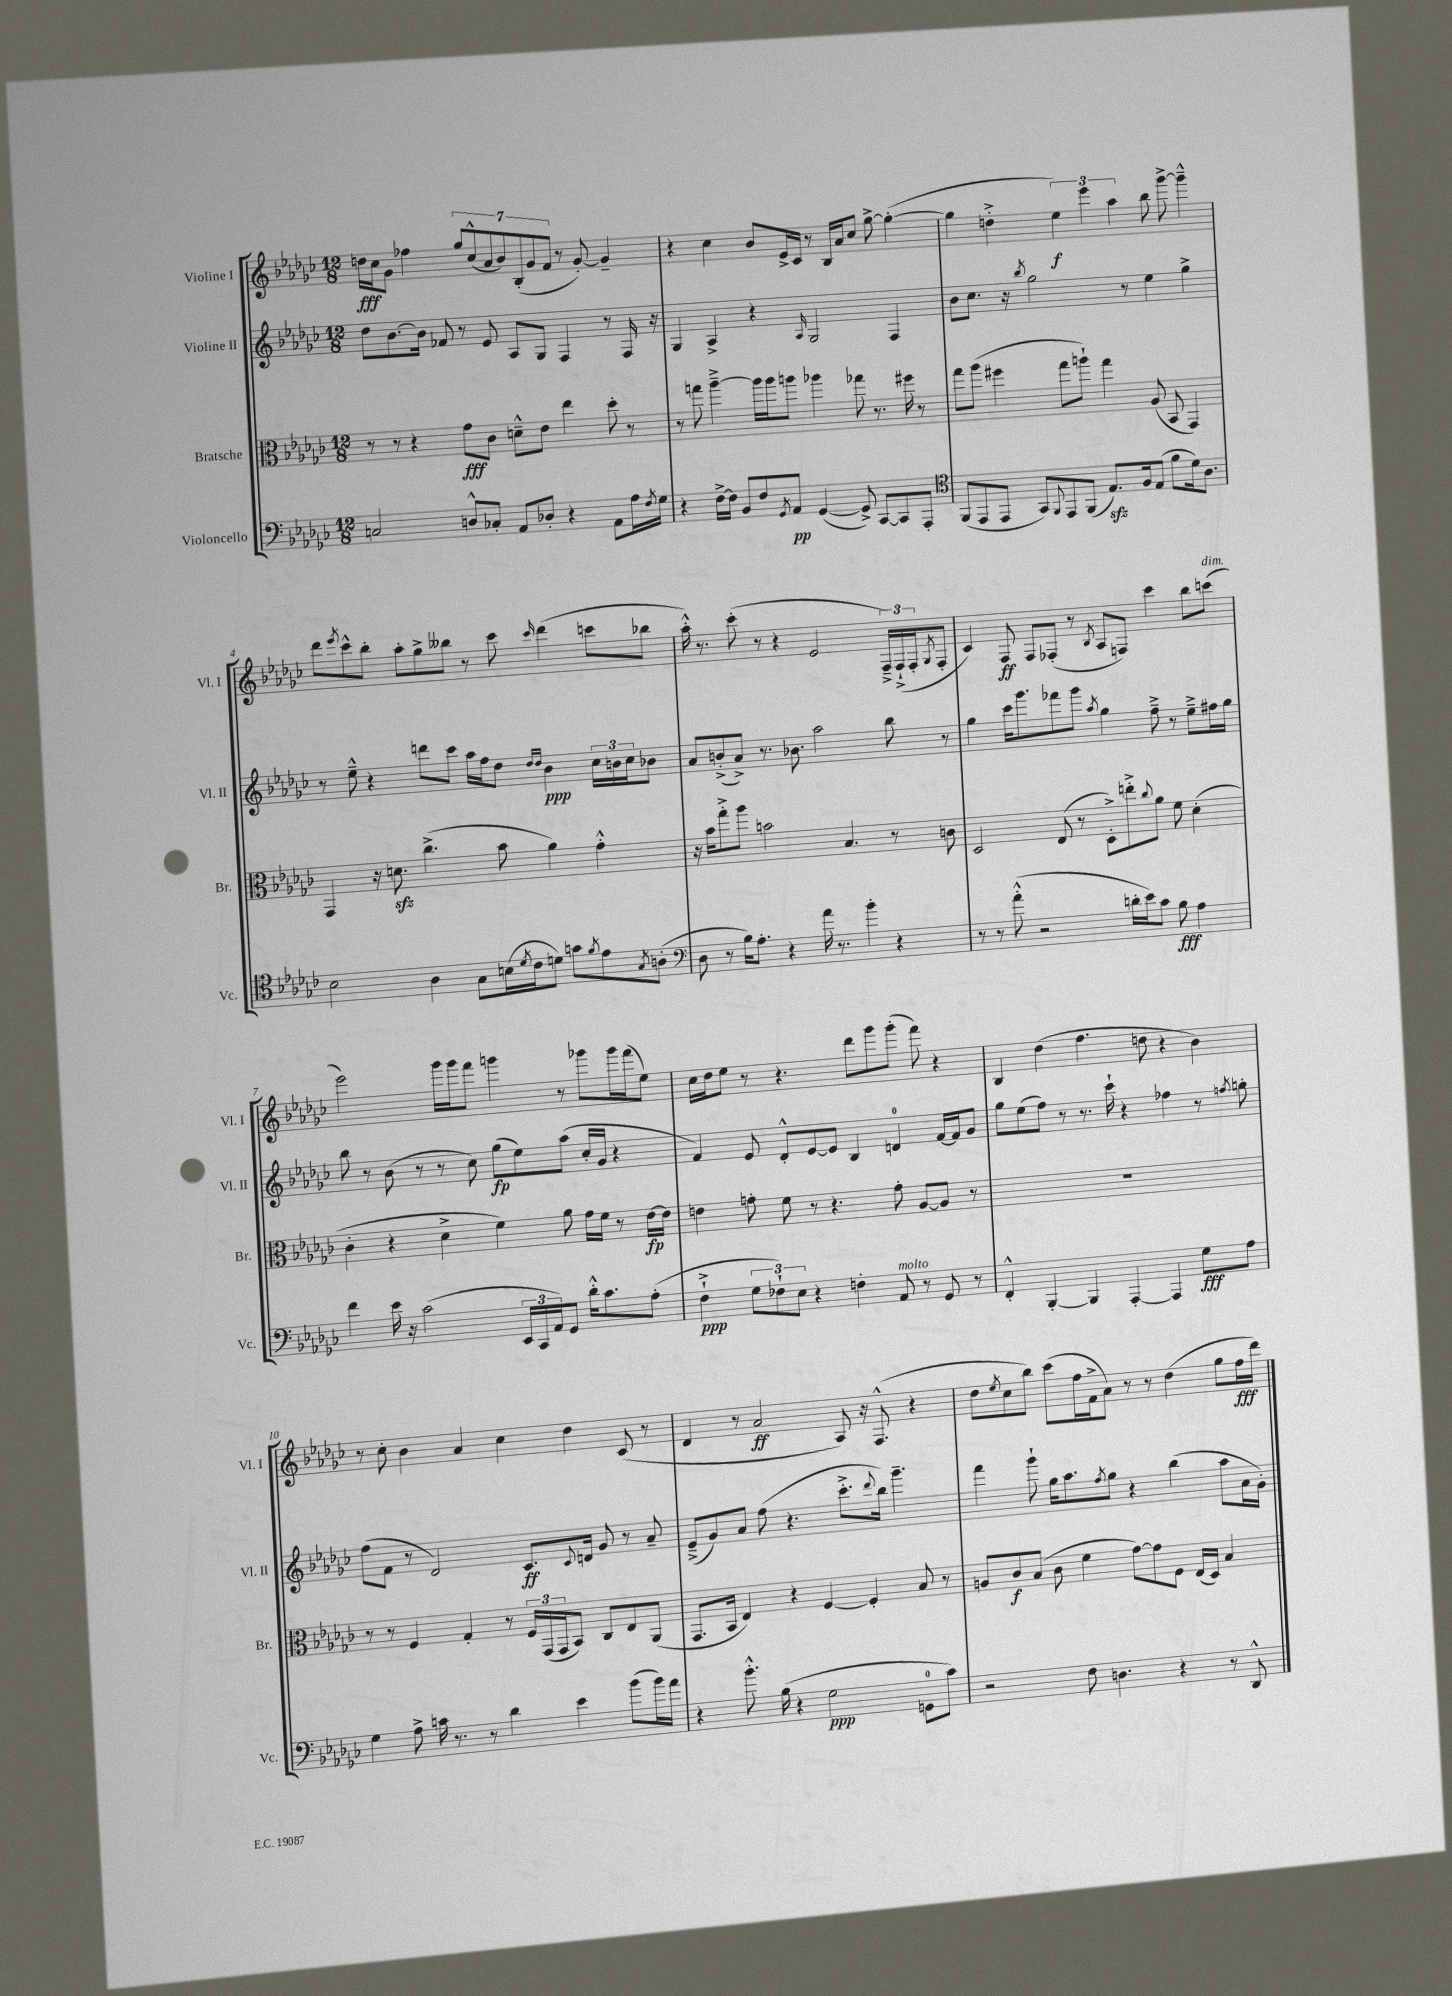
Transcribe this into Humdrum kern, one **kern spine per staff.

**kern	**dynam	**kern	**dynam	**kern	**dynam	**kern	**dynam
*part4	*part4	*part3	*part3	*part2	*part2	*part1	*part1
*staff4	*staff4	*staff3	*staff3	*staff2	*staff2	*staff1	*staff1
*I"Violoncello	*	*I"Bratsche	*	*I"Violine II	*	*I"Violine I	*
*I'Vc.	*	*I'Br.	*	*I'Vl. II	*	*I'Vl. I	*
*clefF4	*	*clefC3	*	*clefG2	*	*clefG2	*
*k[b-e-a-d-g-c-]	*	*k[b-e-a-d-g-c-]	*	*k[b-e-a-d-g-c-]	*	*k[b-e-a-d-g-c-]	*
*M12/8	*	*M12/8	*	*M12/8	*	*M12/8	*
=1	=1	=1	=1	=1	=1	=1	=1
2Cn/	.	8r	.	8dd-\L	.	16ddn\LL	fff
.	.	.	.	.	.	16cc-\J	.
.	.	8r	.	[8.b-\	.	8g-\J	.
.	.	4r	.	.	.	4ff-X\	.
.	.	.	.	16b-\Jk]	.	.	.
.	.	.	.	8f-X/	.	.	.
8Dn^^/L	.	8g-\L	fff	8r	.	14gg-/L	.
.	.	.	.	.	.	(14cc-^^/	.
8C-X'/J	.	8c-\J	.	8e-/	.	.	.
.	.	.	.	.	.	14a-/	.
.	.	.	.	.	.	14b-/)	.
8AA-/L	.	8dn~^^\L	.	8A-/L	.	.	.
.	.	.	.	.	.	(14B-'/	.
.	.	.	.	.	.	14g-/	.
8D-X'/J	.	8e-\J	.	8G-/J	.	.	.
.	.	.	.	.	.	14f/J	.
4r	.	4ee-\	.	4F/	.	8r	.
.	.	.	.	.	.	[8g-'/)	.
8AA-\L	.	8dd-'\	.	8r	.	4g-~/]	.
16A-\L	.	8r	.	16F/	.	.	.
8qF/	.	.	.	.	.	.	.
16G-\JJ	.	.	.	16r	.	.	.
=2	=2	=2	=2	=2	=2	=2	=2
4r	.	8r	.	4G-/	.	4r	.
.	.	8ggn\	.	.	.	.	.
[16F^\LL	.	[4aa-~^\	.	4A-^/	.	4cc-\	.
16F\JJ]	.	.	.	.	.	.	.
8BB-/L	.	.	.	.	.	.	.
8F/	.	16aa-\LL]	.	4r	.	8b-/L	.
.	.	16aa-\J	.	.	.	.	.
8qGG-/	.	.	.	.	.	.	.
8AA-/J	pp	8aan\J	.	.	.	16e-^/L	.
.	.	.	.	.	.	16c-/JJ	.
.	.	.	.	16qqA-/	.	.	.
([4GG-/	.	4aa-X\	.	2G-/	.	8r	.
.	.	.	.	.	.	16B-/LL	.
.	.	.	.	.	.	16a-/J	.
8GG-^/])	.	8gg-X\	.	.	.	8cc-/J	.
[8CC-/L	.	8.r	.	.	.	[8gg-^\	.
8CC-/]	.	.	.	4F/	.	(4gg-'\_	.
.	.	16ff#X\	.	.	.	.	.
8AAA-'/J	.	8r	.	.	.	.	.
=3	=3	=3	=3	=3	=3	=3	=3
*clefC4	*	*	*	*	*	*	*
(8FF/L	.	8gg-\L	.	8b-\L	.	4gg-\]	.
8EE-/	.	(8aa-\J	.	8.cc-\J	.	.	.
8EE-/J	.	4ff#X\	.	.	.	4ddn'^\	.
.	.	.	.	16r	.	.	.
.	.	.	.	8qbb-/	.	.	.
8GG-/L)	.	.	.	2gg-\	.	.	.
8qqFF/	.	.	.	.	.	.	.
8EE-/	.	8gg-\L	.	.	.	6ee-\)	f
(8FF/J	.	8aan`\J)	.	.	.	.	.
.	.	.	.	.	.	6eee-\	.
8.E-zz/L)	.	4gg-\	.	.	.	.	.
.	.	.	.	.	.	6aa-\	.
.	.	.	.	8r	.	.	.
16F/k	.	.	.	.	.	.	.
(8E-/J	.	(8A-/	.	4ee-\	.	8bb-\	.
8f\L	.	8BB-/	.	.	.	[8ggg-^\	.
16d-\k)	.	4GG-/)	.	4gg-^\	.	4ggg-~^^\]	.
8.A-\J	.	.	.	.	.	.	.
!!LO:LB:g=z
=4	=4	=4	=4	=4	=4	=4	=4
2B-\	.	4GG-/	.	8r	.	8ddd-\L	.
.	.	.	.	.	.	8qeee-/	.
.	.	.	.	8ee-~^^\	.	8ccc-^^\	.
.	.	16r	.	4r	.	8bb-'\J	.
.	.	8.dnzz\	.	.	.	.	.
.	.	.	.	.	.	8aa-'\L	.
4A-\	.	(4.cc-^\	.	8dddn\L	.	8gg-^\	.
.	.	.	.	8ccc-\J	.	8bb--X\J	.
8G-\L	.	.	.	16aa-\LL	.	8r	.
.	.	.	.	16ff\J	.	.	.
(16Bn\L	.	8b-\	.	8dd-\J	.	8ccc-\	.
8qd-/	.	.	.	.	.	.	.
16c-\J	.	.	.	.	.	.	.
.	.	.	.	16qqdd-/LL	.	.	.
.	.	.	.	16qqdd-/JJ	.	16qqccc-/	.
8dn\J)	.	4a-\)	.	4b-\	ppp	(4ddd-\	.
8gn\L	.	.	.	.	.	.	.
8qf/	.	.	.	.	.	.	.
8e-\	.	4g-'^^\	.	24cc-\LL	.	8cccn\L	.
.	.	.	.	24bn\	.	.	.
.	.	.	.	24cc-\J	.	.	.
8qG-/	.	.	.	.	.	.	.
(8An'\J	.	.	.	8b-X\J	.	8bb-X\J	.
=5	=5	=5	=5	=5	=5	=5	=5
*clefF4	*	*	*	*	*	*	*
8D-\	.	16r	.	8a-/L	.	16aa-'^^\)	.
.	.	16b-\KL	.	.	.	8.r	.
8r	.	8gg-'^\	.	(8bn'^/	.	.	.
16B-\KL)	.	8aa-\J	.	8a-^/J)	.	(8ccc-'\	.
8.A-'\J	.	.	.	.	.	.	.
.	.	2bn\	.	8.r	.	8r	.
4r	.	.	.	.	.	4r	.
.	.	.	.	8.b-X\	.	.	.
16a-\	.	.	.	2aa-\	.	2e-/	.
8.r	.	.	.	.	.	.	.
.	.	4.B-/	.	.	.	.	.
4b-'\	.	.	.	.	.	.	.
4r	.	8r	.	8bb-\	.	24F~^/LL)	.
.	.	.	.	.	.	(24F`^/	.
.	.	.	.	.	.	24F'/J	.
.	.	.	.	.	.	8qG-/	.
.	.	8cn\	.	8r	.	8F'/J	.
=6	=6	=6	=6	=6	=6	=6	=6
8r	.	2D-/	.	4gg-\	.	4c-/)	.
8r	.	.	.	.	.	.	.
(8a-'^^\	.	.	.	16ccc-\KL	.	8F/	ff
.	.	.	.	8.ggg-\	.	.	.
2r	.	.	.	.	.	8F/L	.
.	.	(8E-/	.	8fff-X\	.	(8F-X'/J	.
.	.	8r	.	8ggg-\J	.	8r	.
.	.	.	.	8qaa-/	.	8qB-/	.
.	.	8D-'^\L)	.	4gg-\	.	8A-/L	.
16dn'\LL	.	8een'^\	.	.	.	8Fn/J)	.
16e-\J)	.	.	.	.	.	.	.
.	.	8qqcc-/	.	.	.	.	.
8c-\J	.	8a-\J	.	8ff~^\	.	4ccc-\	.
8B-\	fff	8f\	.	8r	.	.	.
4A-\	.	(4d-'\	.	8ee-~^\L	.	8bb-\L	.
!	!	!	!	!	!	!LO:TX:a:i:t=dim.	!
.	.	.	.	16ff#X\L	.	(8cccn\J	.
.	.	.	.	16gg-\JJ	.	.	.
!!LO:LB:g=z
=7	=7	=7	=7	=7	=7	=7	=7
4f\	.	4c-'\	.	8bb-\	.	2eee-\)	.
.	.	.	.	8r	.	.	.
16e-\	.	4r	.	(8b-\	.	.	.
16r	.	.	.	.	.	.	.
(2c-\	.	.	.	8r	.	.	.
.	.	4d-^\	.	8r	.	16ggg-\LL	.
.	.	.	.	.	.	16ggg-\J	.
.	.	.	.	8cc-\)	.	8fff\J	.
.	.	4f\)	.	(8gg-\L	fp	4gggn\	.
24EE-/LL	.	.	.	8ee-\)	.	.	.
24CC-/	.	.	.	.	.	.	.
24AA-/J)	.	.	.	.	.	.	.
8GG-/J	.	8a-\	.	(8aa-\J	.	8r	.
16d-'^^\KL	.	16g-\LL	.	16cc-'/LL	.	8ggg-X\L	.
8.c-\	.	16f\JJ	.	16g-/JJ	.	.	.
.	.	8r	.	4r	.	16ggg-\L	.
.	.	.	.	.	.	(16fff\J	.
(8A-'\J	.	[16e-\LL	fp	.	.	8ee-\J)	.
.	.	16e-\JJ]	.	.	.	.	.
=8	=8	=8	=8	=8	=8	=8	=8
4F`^\	ppp	4en\	.	4f/)	.	16cc-\LL	.
.	.	.	.	.	.	16dd-\J	.
.	.	.	.	.	.	8ee-\J	.
12G-\L	.	8gn'\	.	8e-/	.	8r	.
12F-X`\)	.	.	.	.	.	.	.
.	.	8f\	.	8d-'^^/L	.	4.r	.
12E-\J	.	.	.	.	.	.	.
4r	.	8r	.	[8e-/	.	.	.
.	.	4.r	.	8e-/J]	.	.	.
4Fn'\	.	.	.	4B-/	.	8ddd-\L	.
.	.	.	.	.	.	8ggg-\	.
!LO:TX:a:i:t=molto	!	!	!	!	!	!	!
8AA-/	.	8g'\	.	4dn/	.	(8ggg-'\J	.
8r	.	[8A-/L	.	.	.	8fff\)	.
8GG-/	.	8A-/J]	.	[16f/LL	.	4r	.
.	.	.	.	16f/J]	.	.	.
8r	.	8r	.	8g-/J	.	.	.
=9	=9	=9	=9	=9	=9	=9	=9
4FF'^^/	.	1.r	.	8gg-\L	.	4B-/	.
.	.	.	.	(8ee-\	.	.	.
[4BBB-'/	.	.	.	8ff\J)	.	(4dd-\	.
.	.	.	.	8r	.	.	.
4BBB-/]	.	.	.	8.r	.	4.ff\	.
.	.	.	.	16ccc-`\	.	.	.
[4AAA-'/	.	.	.	4r	.	.	.
.	.	.	.	.	.	8ddn\	.
4AAA-/]	.	.	.	4ff-X\	.	4r	.
8G-\L	fff	.	.	8r	.	4b-\)	.
.	.	.	.	8qffn/	.	.	.
8A-\J	.	.	.	8ggn'\	.	.	.
!!LO:LB:g=z
=10	=10	=10	=10	=10	=10	=10	=10
4G-\	.	8r	.	(8ff\L	.	8r	.
.	.	8r	.	8f\J	.	8cc-'\	.
8A-^\	.	4F/	.	8r	.	4b-\	.
16cn\	.	.	.	2d-/)	.	.	.
8.r	.	.	.	.	.	.	.
.	.	4G-'/	.	.	.	4a-/	.
8r	.	.	.	.	.	.	.
4d-\	.	8r	.	.	.	4cc-\	.
.	.	24F/LL	.	8.c-/L	ff	.	.
.	.	(24GG-/	.	.	.	.	.
.	.	24GG-/J	.	.	.	.	.
4e-\	.	8BB-/J)	.	.	.	4dd-\	.
.	.	.	.	8qqc-/	.	.	.
.	.	.	.	16dn/Jk	.	.	.
.	.	8C-/L	.	8g-/	.	.	.
(8b-\L	.	8E-/	.	8r	.	(8c-/	.
16b-\L)	.	(8AA-/J	.	8a-~/	.	8r	.
16a-\JJ	.	.	.	.	.	.	.
=11	=11	=11	=11	=11	=11	=11	=11
4r	.	8.GG-/L	.	(8e-~^/L	.	4d-/	.
.	.	.	.	8g-/)	.	.	.
.	.	16BB-/Jk	.	.	.	.	.
8.b-'^^\	.	4E-/)	.	8a-/J	.	8r	.
.	.	.	.	(8ff\	.	2a-/	ff
(16B-\	.	.	.	.	.	.	.
4r	.	4r	.	4.r	.	.	.
2G-\	ppp	[4F/	.	.	.	.	.
.	.	.	.	8.ccc-'^\L	.	8A-/)	.
.	.	4F'/]	.	.	.	16r	.
.	.	.	.	8qqddd-/	.	.	.
.	.	.	.	16bb-\Jk)	.	(8.F^^/	.
.	.	.	.	4.ggg-~\	.	.	.
8GGn\L	.	8B-/	.	.	.	4r	.
8c-\J)	.	8r	.	.	.	.	.
=12	=12	=12	=12	=12	=12	=12	=12
2r	.	8An/L	.	4fff\	.	8dd-\L	.
.	.	.	.	.	.	8qee-/	.
.	.	8c-/	f	.	.	8cc-\	.
.	.	(8B-/J	.	8ggg-`\	.	8bb-\J)	.
.	.	8c-\	.	16gg-\KL	.	(8ccc-\L	.
.	.	.	.	8.aa-\	.	.	.
8F\	.	4f\	.	.	.	16ff\L	.
.	.	.	.	.	.	16f^\J	.
.	.	.	.	8qff/	.	.	.
4.Dn\	.	.	.	8gg-\J	.	8a-\J)	.
.	.	[8g-\L)	.	4r	.	8r	.
.	.	8g-\]	.	.	.	8r	.
4r	.	8F\J	.	(4bb-\	.	(4dd-\	.
.	.	(16E-/LL	.	.	.	.	.
.	.	16D-/JJ)	.	.	.	.	.
8r	.	4B-/	.	8aa-\L	.	8gg-\L	.
8DD-^^/	.	.	.	16a-\L	.	16ff\L	fff
.	.	.	.	16g-'\JJ)	.	16ddd-\JJ)	.
==	==	==	==	==	==	==	==
*-	*-	*-	*-	*-	*-	*-	*-
